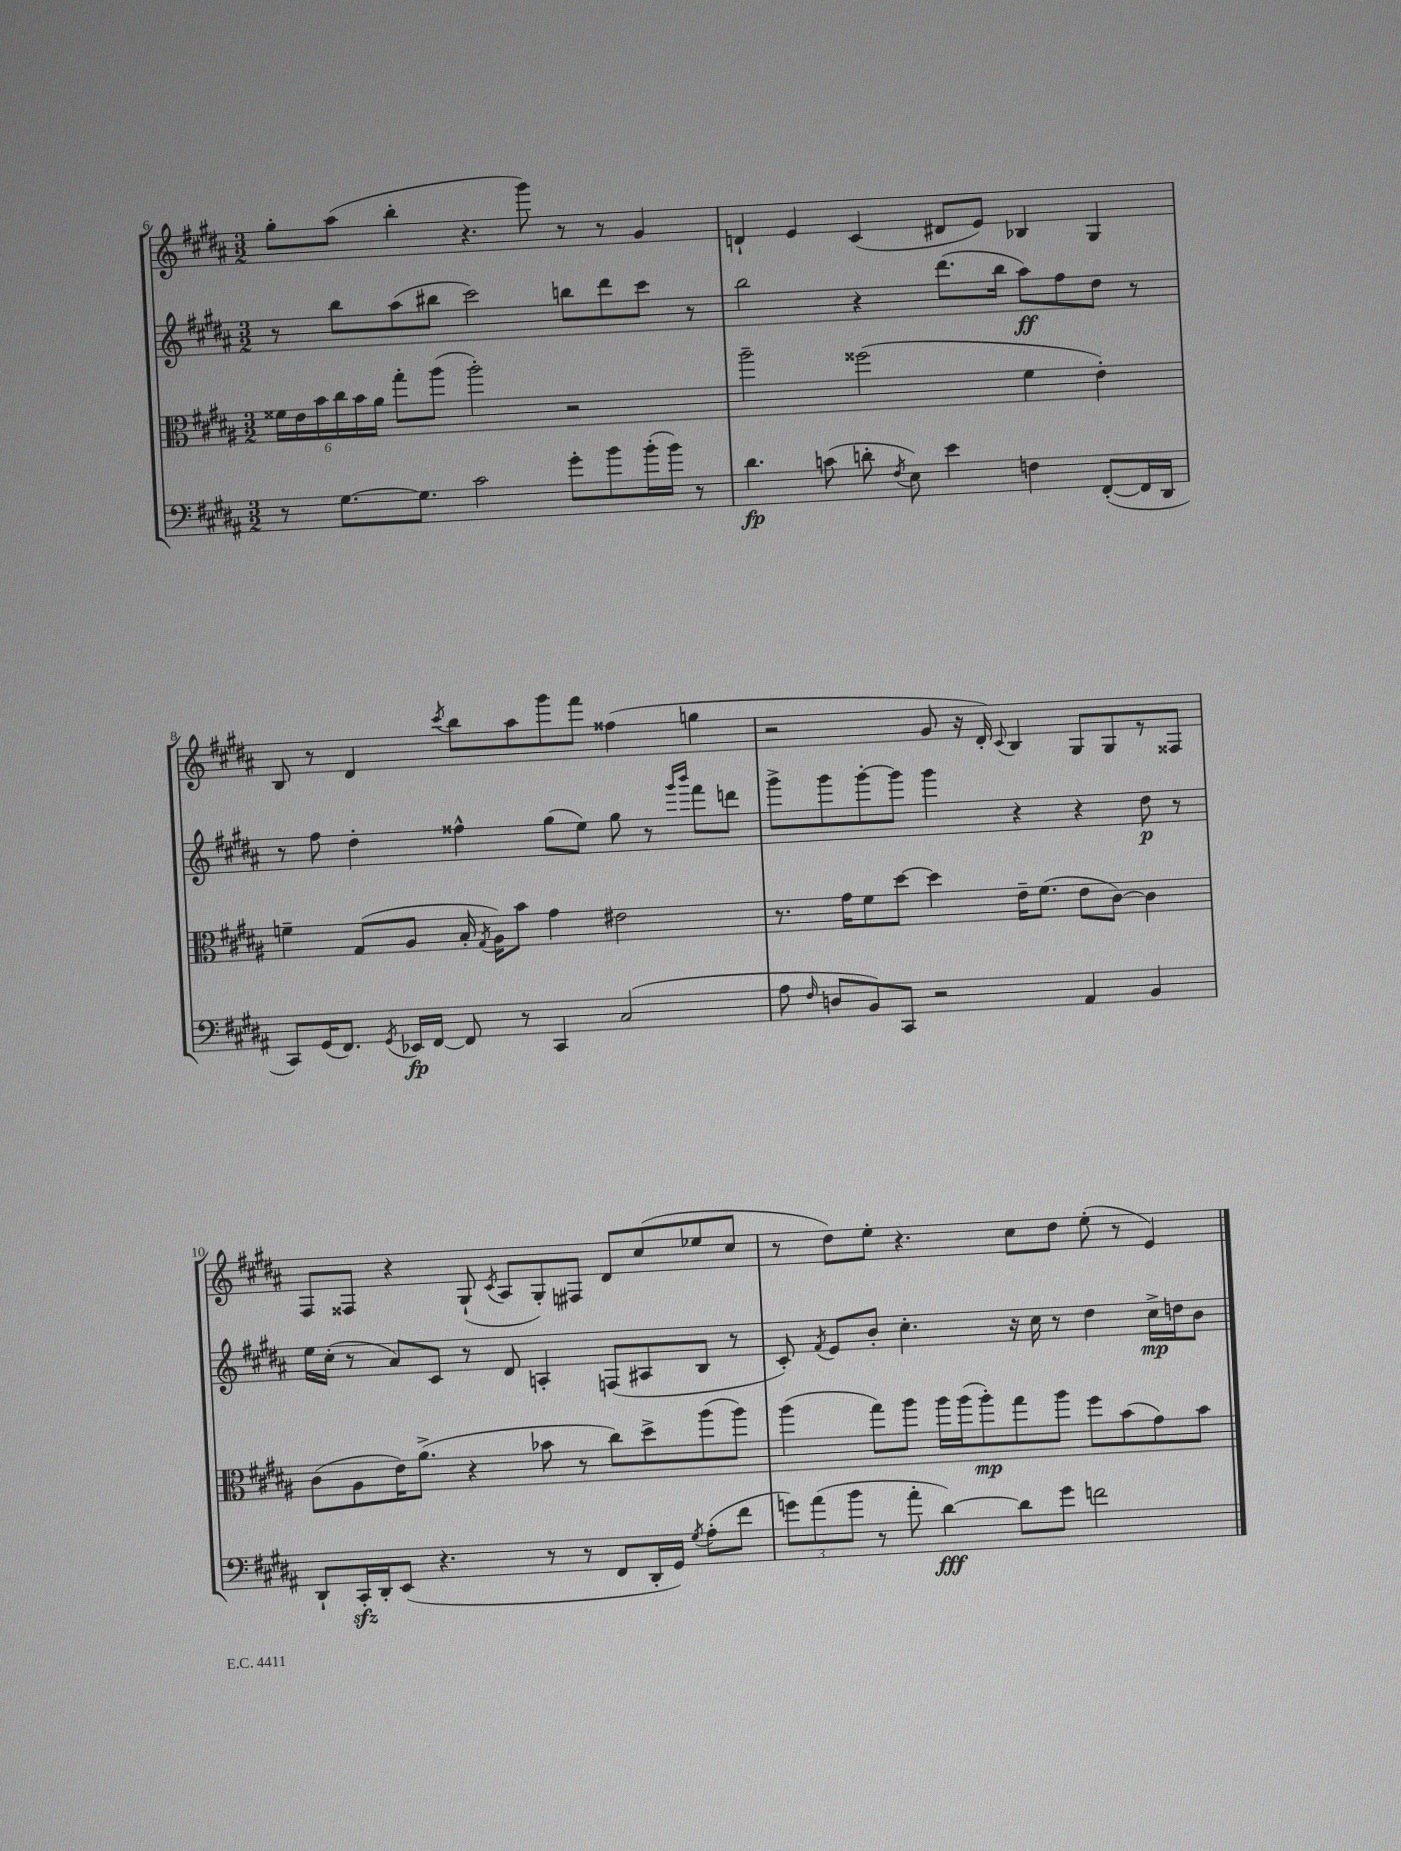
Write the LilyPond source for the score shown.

<<
\new StaffGroup <<
\new Staff = "s0" {
    \clef treble \key b \major \numericTimeSignature \time 3/2
    \autoBeamOff gis''8[-. ais''8]( b''4-. r4. gis'''8) r8 r8 gis'4 |
    d'4-! e'4 cis'4( dis'8[ e'8]) bes4 gis4 |
    b8 r8 dis'4 \acciaccatura { cis'''8 } b''8[ ais''8 gis'''8 fis'''8] fisis''4( g''4 |
    r2 gis'8 r16 dis'16-.) \appoggiatura { cis'8 } b4 gis8[ gis8 r8 fisis8] |
    fis8[ fisis8] r4 gis8-!( \acciaccatura { cis'8 } ais8[ gis8-.) fis8] dis'8[ cis''8( ees''8 cis''8] |
    r8 dis''8[) e''8]-. r4. cis''8[ dis''8] e''8-.( r8 e'4) \bar "|." |
}
\new Staff = "s1" {
    \clef treble \key b \major \numericTimeSignature \time 3/2
    \autoBeamOff r8 b''8[ ais''8( bis''8] cis'''2) b''8[ dis'''8 cis'''8] r8 |
    b''2 r4 dis'''8.[( b''16] ais''8[\ff) fis''8 dis''8] r8 |
    r8 fis''8 dis''4-. fisis''4-^ gis''8[( e''8]) gis''8 r8 \grace { gis'''16[ b'''16] } fis'''8[ d'''8] |
    gis'''8[-> gis'''8 gis'''8~-. gis'''8] gis'''4 r4 r4 dis''8\p r8 |
    e''16[ cis''16]-.( r8 ais'8[) cis'8] r8 dis'8 a4-. f8[( ais8 b8] r8 |
    cis'8-.) \acciaccatura { fis'8 } e'8[ b'8]-. cis''4.-. r16 cis''16 r8 dis''4 cis''16[->\mp d''16 b'8] \bar "|." |
}
\new Staff = "s2" {
    \clef alto \key b \major \numericTimeSignature \time 3/2
    \autoBeamOff \tuplet 6/4 { fisis'16[ e'16 b'16 cis''16 b'16 ais'16] } gis''8[-. ais''8]( ais''2-.) r2 |
    ais''2-- fisis''2( fis'4 e'4-.) |
    f'4-- gis8[( ais8] b16-. \acciaccatura { gis8 } ais16[) b'8] gis'4 eis'2 |
    r8. gis'16[ fis'8 dis''8]~ dis''4 e'16[-- fis'8.]( e'8[ cis'8]~) cis'4 |
    cis'8[( ais8 e'16) ais'8.]->( r4 bes'8 r8 cis''8[) dis''8-> ais''8( ais''8]) |
    ais''4( gis''8[) ais''8] ais''16[ ais''16( ais''8-.\mp) gis''8 ais''8] fis''8[ b'8( gis'8) b'8] \bar "|." |
}
\new Staff = "s3" {
    \clef bass \key b \major \numericTimeSignature \time 3/2
    \autoBeamOff r8 gis8.[~ gis8.] cis'2 gis'8[-. b'8 b'16-.( b'16]) r8 |
    dis'4.\fp c'8( d'8-. \acciaccatura { fis8 } e8) e'4 f4 fis,8[~-.( fis,16 dis,16] |
    cis,8[) gis,16( fis,8.]) \acciaccatura { gis,8 } ees,16[\fp fis,16]~ fis,8 r8 cis,4 cis2( |
    ais8 \grace { fis16 } d8[ b,8) cis,8] r2 ais,4 b,4 |
    dis,8[-! cis,16-.\sfz dis,16-. e,8]( r4. r8 r8 fis,8[ dis,16-. gis,16]) \acciaccatura { gis8 } ais8[-.( fis'8] |
    \tuplet 3/2 { g'8[) ais'8( b'8] } r8 ais'8-. dis'4~\fff) dis'8[ g'8] f'2 \bar "|." |
}
>>
>>
\layout { \context { \Score currentBarNumber = #6 } }
